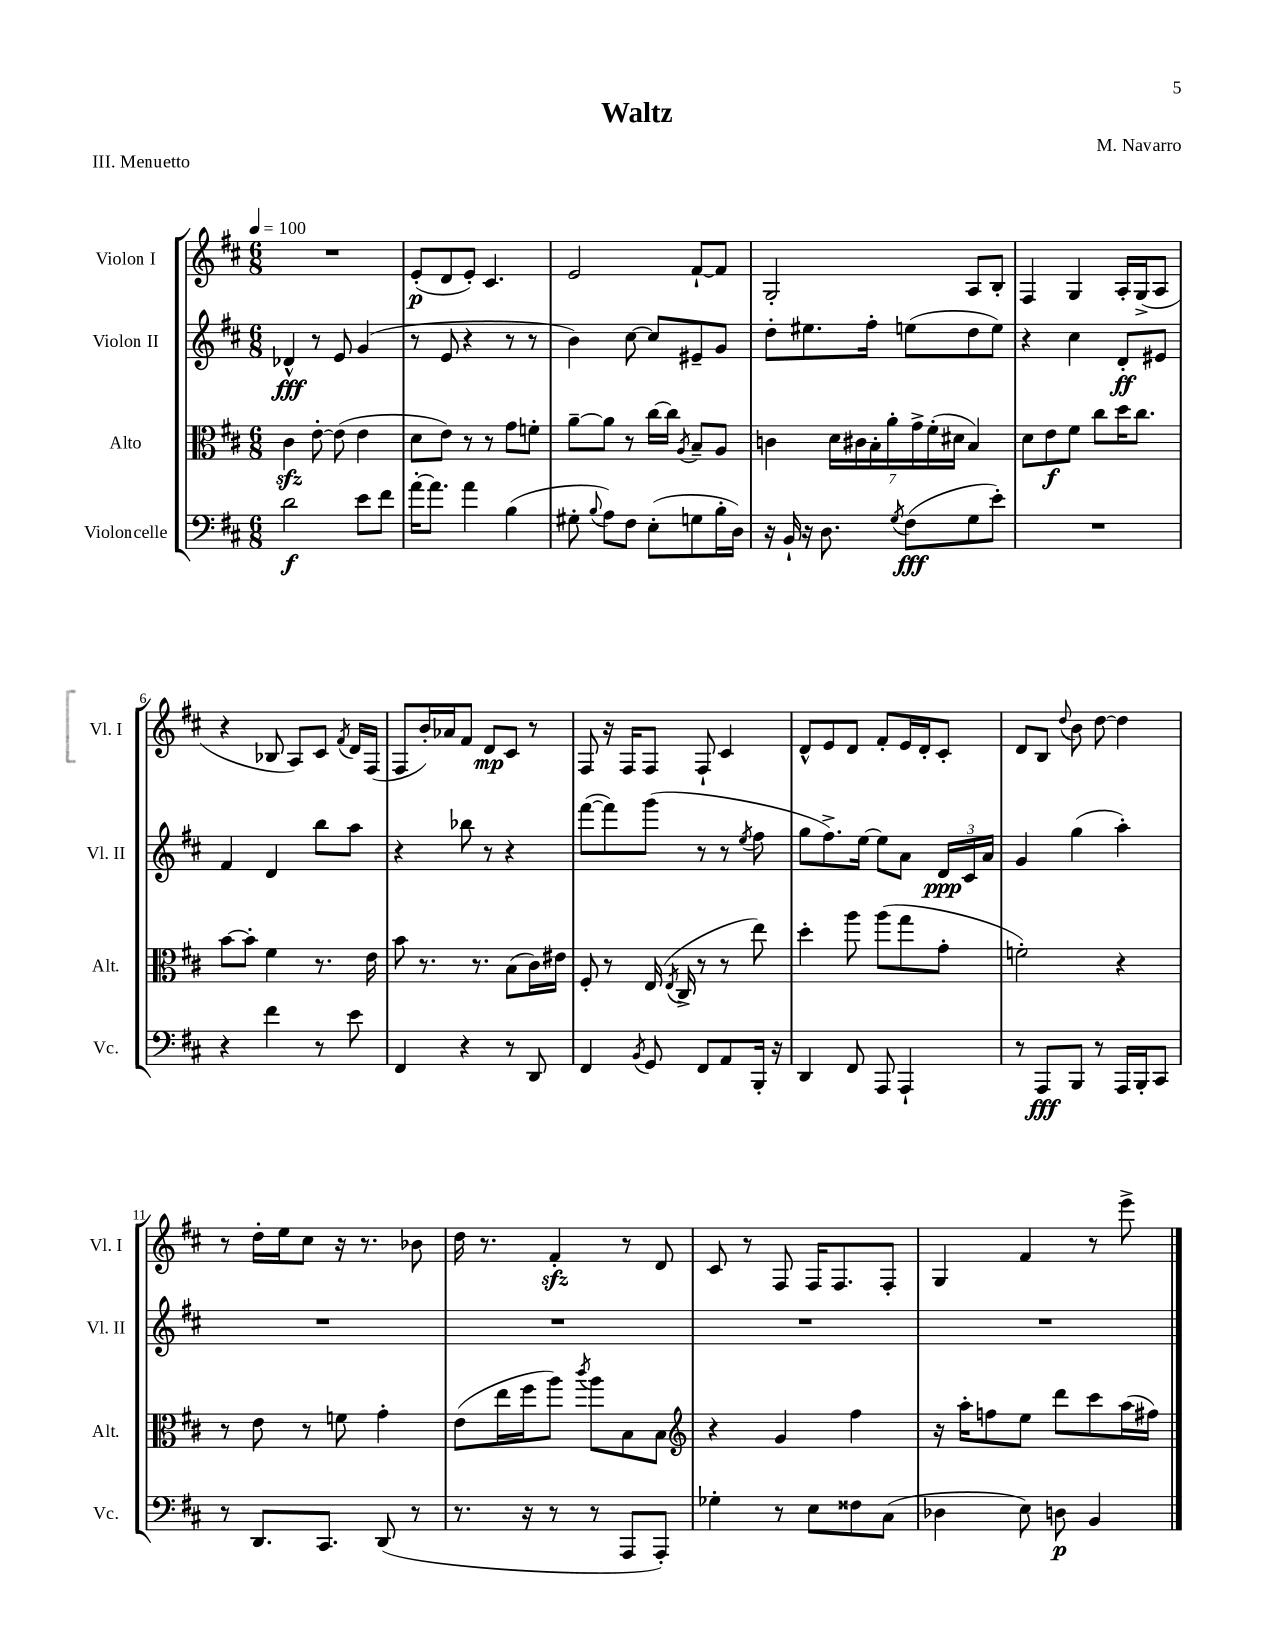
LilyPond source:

\header { title = "Waltz" composer = "M. Navarro" piece = "III. Menuetto" }
<<
\new StaffGroup <<
\new Staff = "s0" \with { instrumentName = "Violon I" shortInstrumentName = "Vl. I" } {
    \clef treble \key d \major \numericTimeSignature \time 6/8 \tempo 4 = 100
    \autoBeamOff R2. |
    e'8[-.\p( d'8 e'8]-.) cis'4. |
    e'2 fis'8[~-! fis'8] |
    g2-. a8[ b8]-. |
    fis4 g4 a16[-. g16->( a8] |
    r4 bes8 a8[) cis'8] \acciaccatura { fis'8 } d'16[ fis16]( |
    fis8[ b'16-.) aes'16 fis'8] d'8[\mp cis'8] r8 |
    fis8 r16 fis16[ fis8] fis8-! cis'4 |
    d'8[-^ e'8 d'8] fis'8[-. e'16 d'16-. cis'8]-. |
    d'8[ b8] \appoggiatura { d''8 } b'8 d''8~ d''4 |
    r8 d''16[-. e''16 cis''8] r16 r8. bes'8 |
    d''16 r8. fis'4-.\sfz r8 d'8 |
    cis'8 r8 fis8 fis16[ fis8. fis8]-. |
    g4 fis'4 r8 e'''8-> \bar "|." |
}
\new Staff = "s1" \with { instrumentName = "Violon II" shortInstrumentName = "Vl. II" } {
    \clef treble \key d \major \numericTimeSignature \time 6/8
    \autoBeamOff des'4-^\fff r8 e'8 g'4( |
    r8 e'8 r4 r8 r8 |
    b'4) cis''8~ cis''8[ eis'8-- g'8] |
    d''8[-. eis''8. fis''16]-. e''8[( d''8 e''8]) |
    r4 cis''4 d'8[-.\ff eis'8] |
    fis'4 d'4 b''8[ a''8] |
    r4 bes''8 r8 r4 |
    fis'''8[~( fis'''8) g'''8]( r8 r8 \acciaccatura { e''8 } fis''8 |
    g''8[ fis''8.->) e''16]~ e''8[ a'8] \tuplet 3/2 { d'16[\ppp cis'16 a'16] } |
    g'4 g''4( a''4-.) |
    R2. |
    R2. |
    R2. |
    R2. \bar "|." |
}
\new Staff = "s2" \with { instrumentName = "Alto" shortInstrumentName = "Alt." } {
    \clef alto \key d \major \numericTimeSignature \time 6/8
    \autoBeamOff cis'4\sfz e'8~-. e'8( e'4 |
    d'8[ e'8]) r8 r8 g'8[ f'8]-. |
    a'8[~-- a'8] r8 cis''16[~ cis''16] \acciaccatura { a8 } b8[-- a8] |
    c'4 \tuplet 7/4 { d'16[ cis'16 b16-. a'16-. g'16-> fis'16-.( dis'16] } b4) |
    d'8[ e'8\f fis'8] cis''8[ d''16 cis''8.] |
    b'8[~ b'8]-. fis'4 r8. e'16 |
    b'8 r8. r8. b8[( cis'16) eis'16] |
    fis8-. r8 e16( \acciaccatura { e8 } cis16-> r8 r8 e''8) |
    d''4-. a''8 a''8[( g''8 g'8]-. |
    f'2-.) r4 |
    r8 e'8 r8 f'8 g'4-. |
    e'8[( e''16 fis''16 a''8]) \acciaccatura { cis'''8 } a''8[ b8 b8] |
    \clef treble r4 g'4 fis''4 |
    r16 a''16[-. f''8 e''8] d'''8[ cis'''8 a''16( fis''16]) \bar "|." |
}
\new Staff = "s3" \with { instrumentName = "Violoncelle" shortInstrumentName = "Vc." } {
    \clef bass \key d \major \numericTimeSignature \time 6/8
    \autoBeamOff d'2\f e'8[ fis'8] |
    a'16[~-. a'8.] a'4 b4( |
    gis8-. \appoggiatura { b8 } a8[) fis8] e8[-.( g8 b16-. d16]) |
    r16 b,16-! r16 d8. \acciaccatura { g8 } fis8[\fff( g8 e'8]-.) |
    R2. |
    r4 fis'4 r8 e'8 |
    fis,4 r4 r8 d,8 |
    fis,4 \acciaccatura { b,8 } g,8 fis,8[ a,8 b,,16]-. r16 |
    d,4 fis,8 a,,8 a,,4-! |
    r8 a,,8[\fff b,,8] r8 a,,16[ b,,16-. cis,8] |
    r8 d,8.[ cis,8.] d,8( r8 |
    r8. r16 r8 r8 a,,8[ a,,8]-.) |
    ges4-. r8 e8[ fisis8 cis8]( |
    des4 e8) d8\p b,4 \bar "|." |
}
>>
>>
